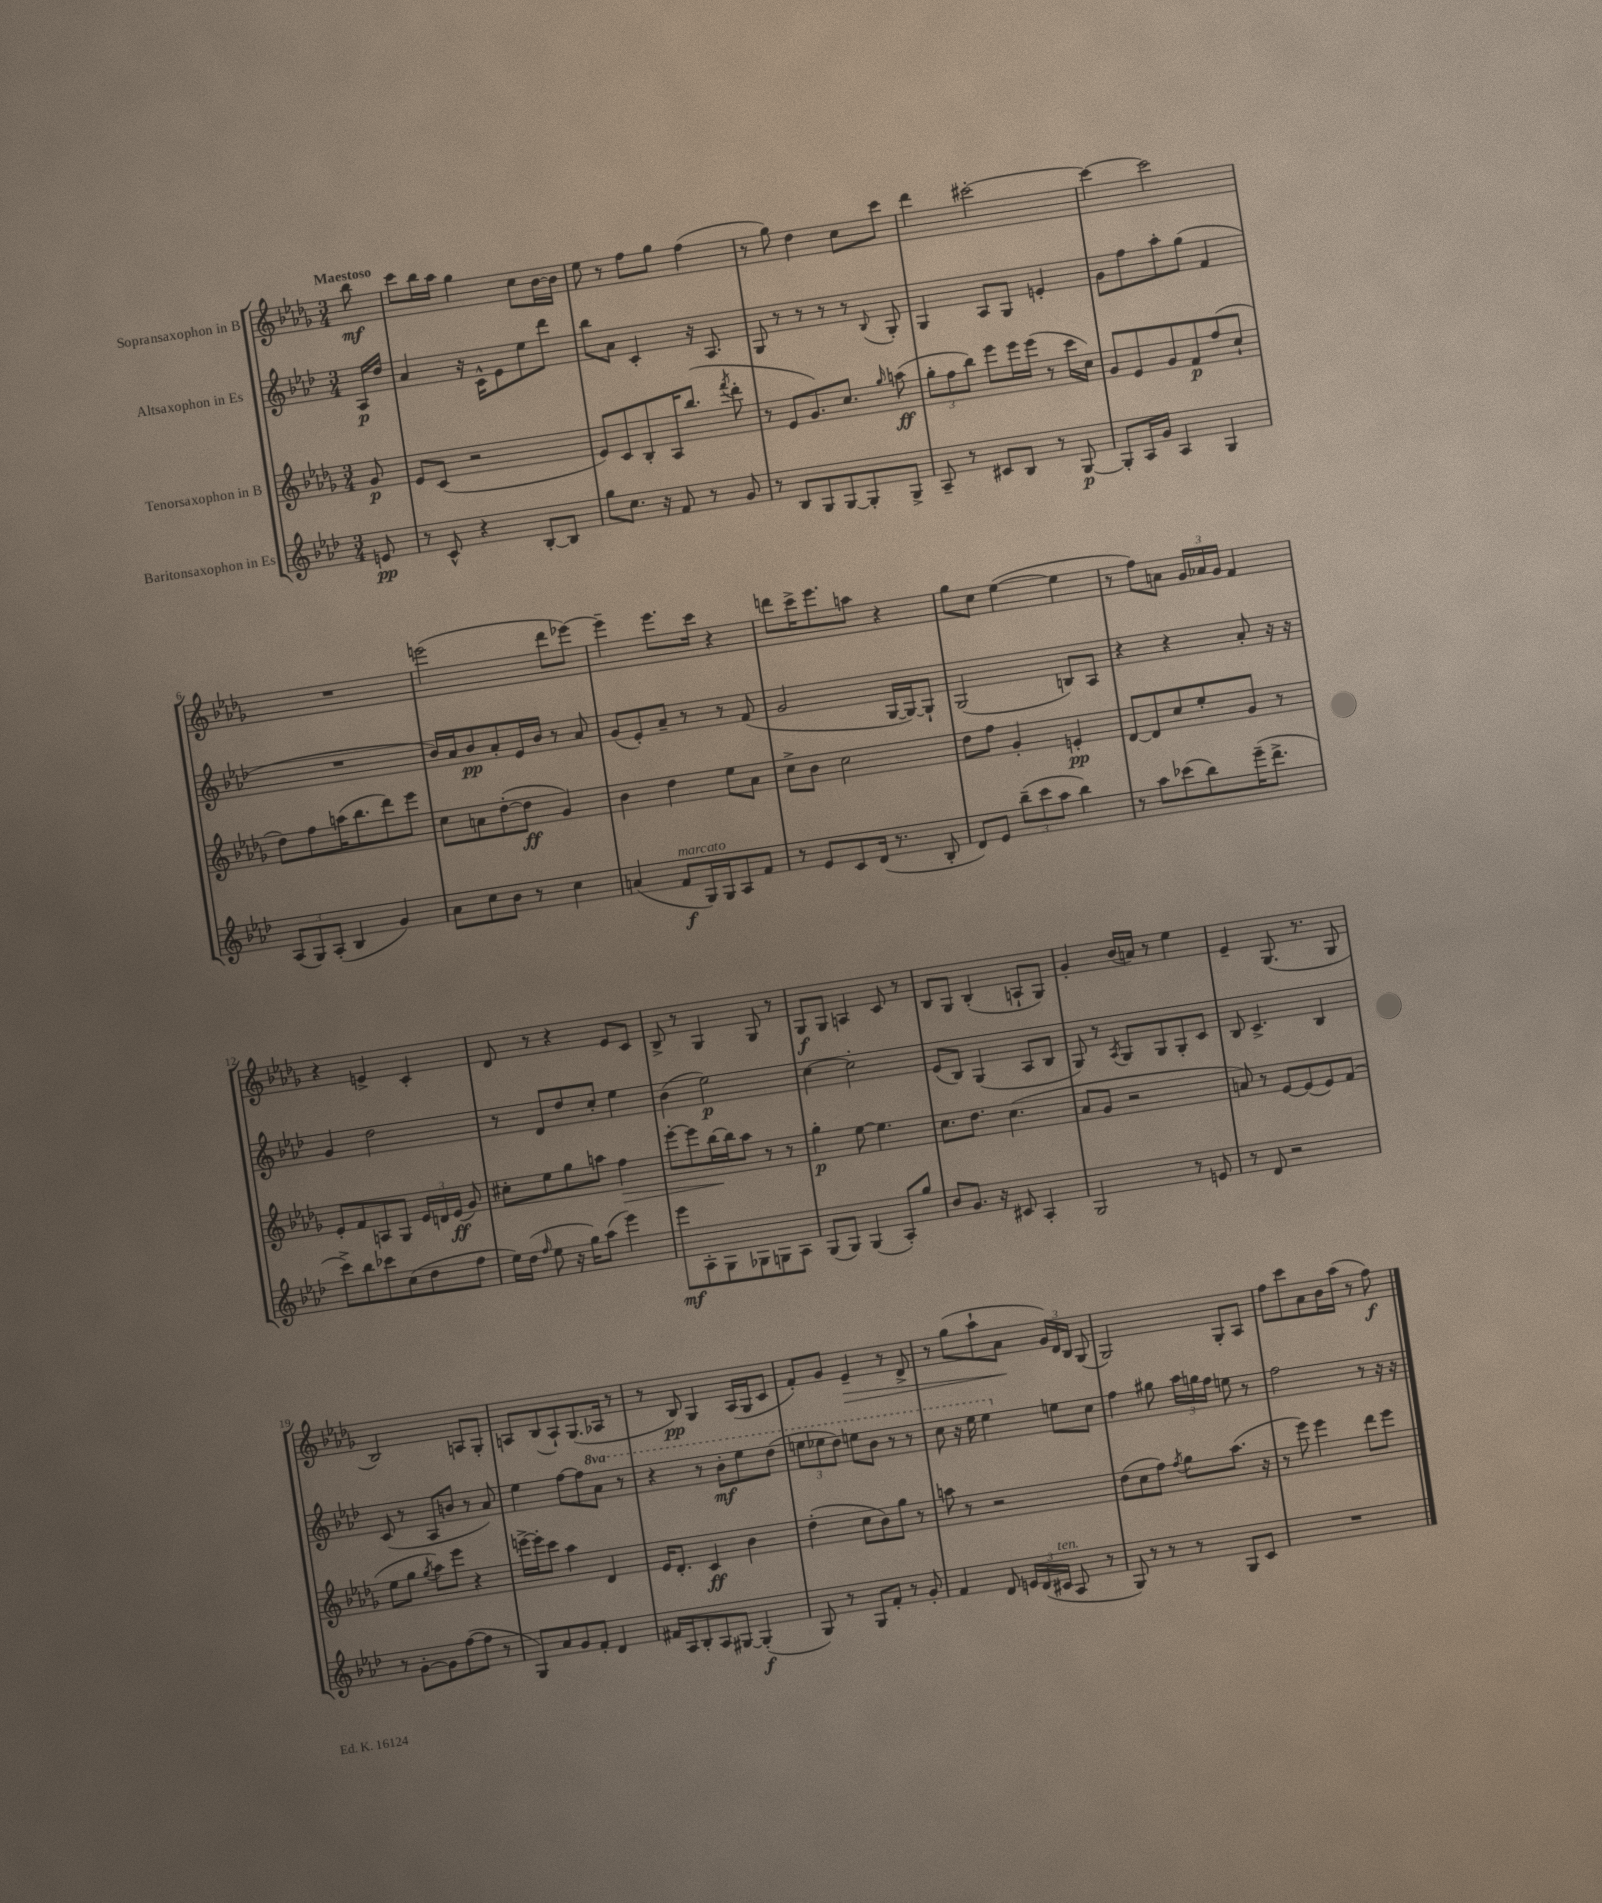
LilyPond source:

<<
\new StaffGroup <<
\new Staff = "s0" \with { instrumentName = "Sopransaxophon in B" } {
    \clef treble \key des \major \numericTimeSignature \time 3/4 \partial 8 \tempo "Maestoso"
    \autoBeamOff bes''8\mf |
    c'''8[ bes''16 aes''16] ges''4 c''8[ bes'16~ bes'16] |
    ees''8 r8 f''8[ ges''8] f''4( |
    r8 ges''8) des''4 c''8[ c'''8] |
    des'''4 cis'''2~-. |
    cis'''4~ cis'''2 |
    R2. |
    e'''2( des'''8[ ees'''8]~) |
    ees'''4-- ees'''8.[ c'''16] r4 |
    d'''8[ c'''16-> ees'''8. a''8] r4 |
    ges''8[ c''8] ees''4~( ees''4 |
    r8 f''8[) a'8] \tuplet 3/2 { ges'16[ aes'16 ges'16] } f'4 |
    r4 e'4-> c'4-. |
    des'8 r8 r4 ees'8[ c'8] |
    bes8-> r8 ges4 ges8 r8 |
    ges8[\f ges8] a4 c'8 r8 |
    bes8[ ges8] bes4-.( a8[-! ges8]) |
    ges'4-. bes'16[( a'16]) r8 ees''4 |
    ees'4-- ges8.( r8. ges8 |
    bes2) a8[ ges8]-. |
    a8[ bes8( a8-!) ges8.( aes16] r8 |
    r8 bes8\pp) ges4 aes16[( ges16 c'8] |
    f'8[-.) ges'8] ees'4--\> r8 des'8-> |
    r8 ges''8[( aes''8-! aes'8]\! \tuplet 3/2 { ges'16[) des'16 bes16] } ges8( |
    ges2) ges8[-. aes8] |
    f''8[ c'''8 aes'8 bes'16 aes''16]( r8 f''8\f) \bar "|." |
}
\new Staff = "s1" \with { instrumentName = "Altsaxophon in Es" } {
    \clef treble \key aes \major \numericTimeSignature \time 3/4 \set Staff.ottavationMarkups = #ottavation-simple-ordinals \partial 8
    \autoBeamOff aes16[\p des''16] |
    aes'4 r16 c'16[-^ ees'8 ees''8 des'''8] |
    bes''8[ aes'8] c'4-. r16 aes8. |
    g8 r8 r8 r8 r8 \appoggiatura { bes8 } g8-. |
    g4 aes8[ g8] e'4-. |
    g'8[ f''8 aes''8-. g''8]( f'4 |
    R2. |
    bes'16[) aes'16 bes'8\pp aes'8-. ees'16 bes'16] r8 aes'8 |
    g'8[( ees'8-.) aes'8]-- r8 r8 f'8( |
    g'2 g16[~ g16~) g8]-! |
    g2( b8[) aes8] |
    r4 r4 aes'8-. r16 r16 |
    g'4 des''2 |
    r8 des'8[ des''8 c''8]-. ees''4 |
    bes'4( ees''2\p) |
    c''4~ c''2-. |
    ees'8[( bes8]) g4( aes8[ bes8] |
    g8) r8 \acciaccatura { aes8 } g8[ g8 g8-. c'8] |
    bes8 c'4.-> bes4 |
    c'8( r8 aes8[ b'8] r8 aes'8) |
    ees''4 f''8[~ f''8 \ottava #1 aes''8] r8 |
    r4 r8 bes''8[-.\mf ees'''8 des'''8]( |
    \tuplet 3/2 { e'''8[ ees'''8 des'''8]) } e'''8[ bes''8] r8 r8 |
    c'''8 r16 ees'''16 ees'''4 \ottava #0 e''8[ c''8] |
    f''4 gis''8 \tuplet 3/2 { aes''16[ g''16 f''16] } e''8 r8 |
    f''2 r8 r16 r16 \bar "|." |
}
\new Staff = "s2" \with { instrumentName = "Tenorsaxophon in B" } {
    \clef treble \key des \major \numericTimeSignature \time 3/4 \partial 8
    \autoBeamOff ges'8\p |
    ees'8[ c'8]( r2 |
    ees'8[) c'8 bes8-. aes16 bes''8.]( \acciaccatura { f'''8 } des'''8-. |
    r8 ees'8[ ges'8.) c''8.] \grace { ges''16 } a''8\ff( |
    \tuplet 3/2 { ges''8[-. f''8 bes''8]) } ees'''8[ ees'''16 ees'''16]( r8 c'''16[ c''16]) |
    ges'8[ ees'8 ges'8 f'8\p f''8( c''8]-! |
    des''8[) f''8 a''16( bes''8. des'''8) ees'''8] |
    c''8[ a'8 des''8~-.( des''8]\ff ges'4) |
    bes'4 des''4 ees''8[ aes'8] |
    c''8[-> bes'8] c''2 |
    des''8[ f''8] ges'4-. e'4-.\pp |
    des'8[~ des'8 c''8 ees''8-. ges'8] r8 |
    ees'8[-. f'8 a8 ges8] \tuplet 3/2 { ees'16[ d'16 ees'16]\ff( } ges'8) |
    cis''8[-. ees''8 ges''8 a''8] f''4\> |
    ees'''8[~-. ees'''8 bes''16~\! bes''16 aes''8] r8 r8 |
    ges''4-.\p ees''8~ ees''4. |
    c''8.[ des''8.] c''4.( |
    aes'8[ ges'8] r2 |
    a'8) r8 ees'8[~ ees'8( ees'8) f'8]( |
    ees''8[ ges''8] \acciaccatura { ges''8 } aes''8[) ees'''8] r4 |
    e'''16[~-> e'''16-. c'''8] aes''4 des'4 |
    ees'16[ des'8.]-. c'4\ff bes'4 |
    des''4-.( c''8[ bes'8) ges''8] r8 |
    a''8 r8 r2 |
    des''8[( c''8 f''8]) \acciaccatura { f''8 } ges''8[ aes''8.]( r16 |
    r8 ees'''8) ees'''4 des'''8[ ees'''8] \bar "|." |
}
\new Staff = "s3" \with { instrumentName = "Baritonsaxophon in Es" } {
    \clef treble \key aes \major \numericTimeSignature \time 3/4 \partial 8
    \autoBeamOff e'8\pp |
    r8 c'8-^ r4 bes8[~-. bes8] |
    g''8[ c''8.] r16 f'8 r8 g'8 |
    r8 bes8[ g8 g8~ g8-. g8]-> |
    aes8-- r8 cis'8[ bes8] r8 g8~\p |
    g8[-. aes16 g'16] aes4 g4 |
    \tuplet 3/2 { aes8[( g8) aes8]-.( } bes4 g'4) |
    aes'8[ c''8 bes'8] r8 c''4 |
    a'4( f'8[\f^\markup { \italic "marcato" } g16) g16 aes8 f'8] |
    r8 ees'8[ c'8 des'16]( r8. bes8-. |
    des'8[) ees'8] \tuplet 3/2 { bes''8[--( c'''8 aes''8] } bes''4) |
    r8 aes''8[ ces'''8( bes''8) ees'''16--( des'''8.]-> |
    c'''8[->) bes''8 ces'''8 c''8( des''8 f''8] |
    ees''16[) des''16]( \grace { f''16 } ees''8 r16 g''16[) aes''8]( ees'''4) |
    ees'''8[\mf aes8-. g8 ges8 g8 aes8] |
    g8[( g8]) g4( aes8[-.) g''8] |
    bes'8[ g'8.] r16 cis'8 aes4-. |
    g2 r8 e'8 |
    r8 des'8 r2 |
    r8 g'8[~-. g'8 f''8~( f''8] r8 |
    g8[) aes'8 g'8 f'8]-. des'4 |
    fis'16[ aes16 bes8-. aes8 gis8]~ gis4-.\f( |
    g8) r8 g8[ f'8]-. r8 g'8-. |
    f'4 des'8 \tuplet 3/2 { e'16[ des'16( cis'16]^\markup { \italic "ten." } } aes8 r8 |
    g8) r8 r8 r8 g8[ c'8] |
    R2. \bar "|." |
}
>>
>>
